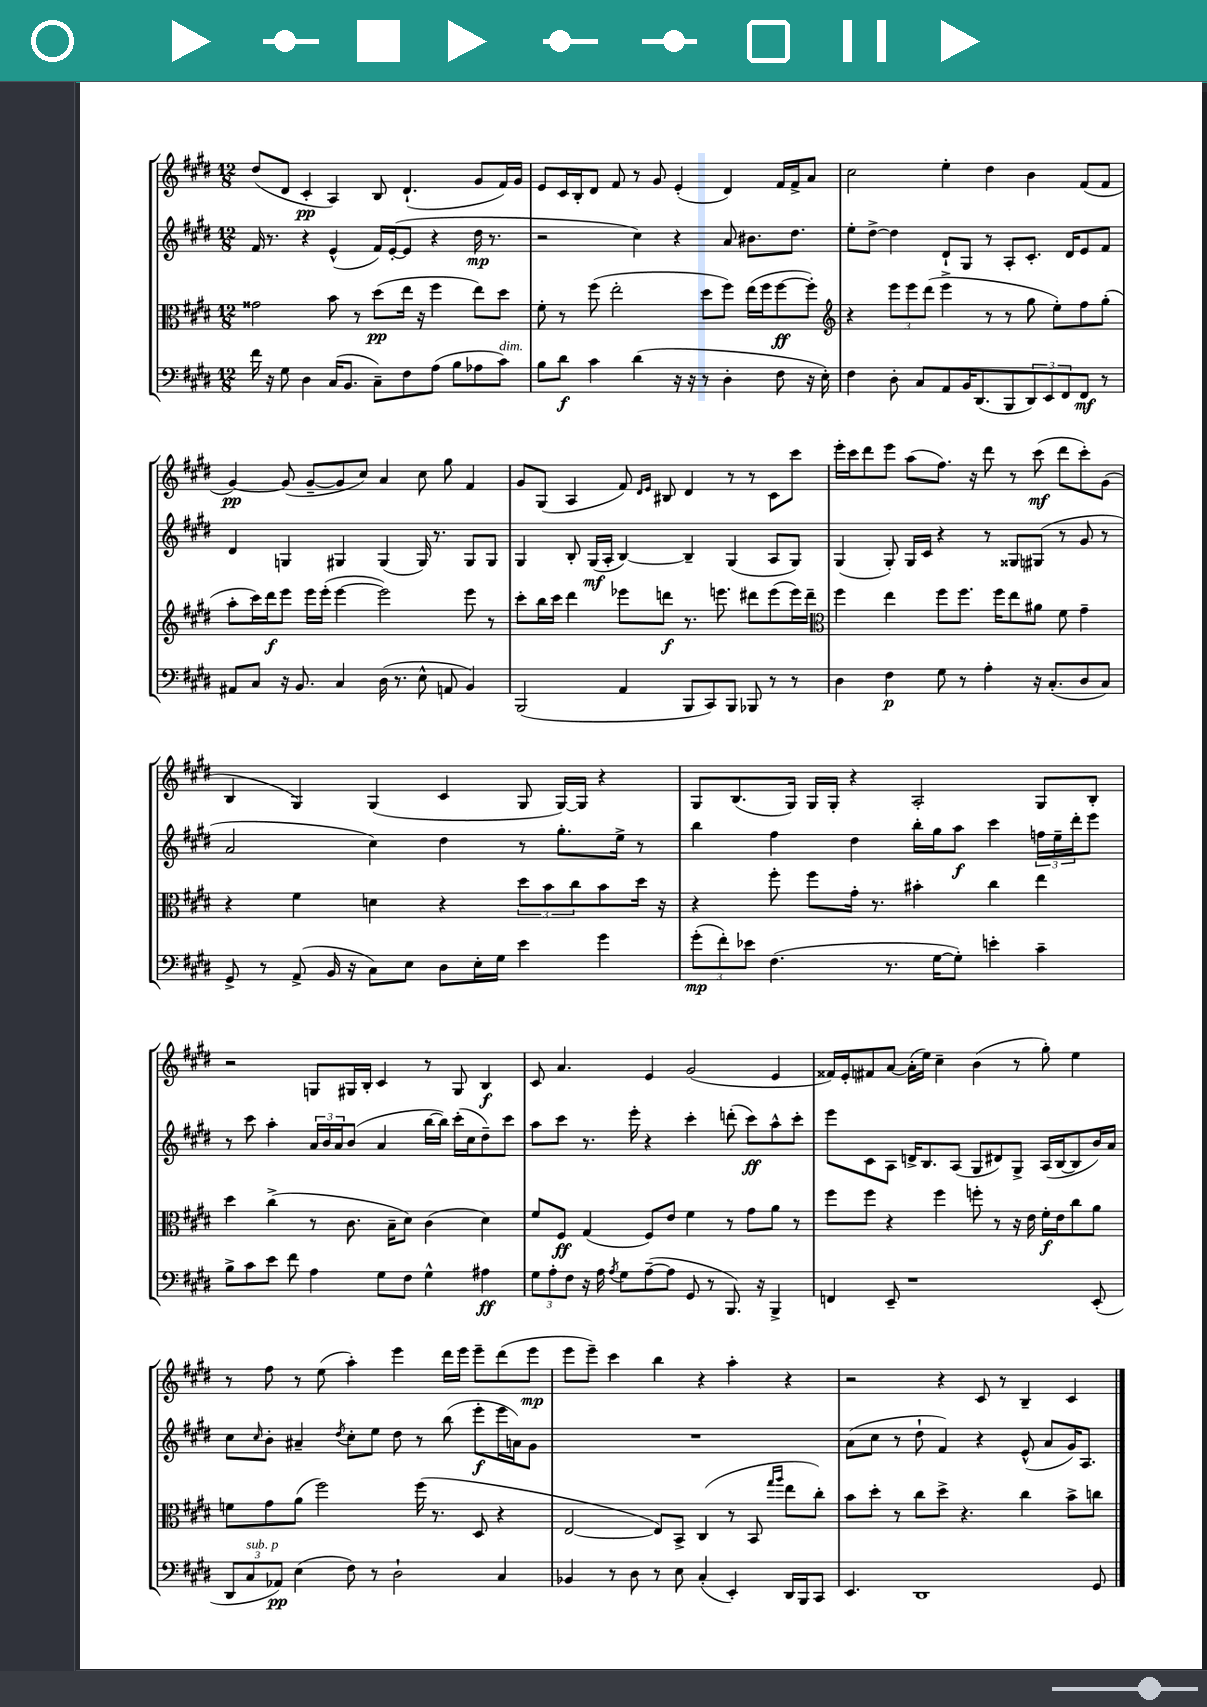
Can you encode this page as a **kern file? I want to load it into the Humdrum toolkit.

**kern	**dynam	**kern	**dynam	**kern	**dynam	**kern	**dynam
*part4	*part4	*part3	*part3	*part2	*part2	*part1	*part1
*staff4	*staff4	*staff3	*staff3	*staff2	*staff2	*staff1	*staff1
*clefF4	*	*clefC3	*	*clefG2	*	*clefG2	*
*k[f#c#g#d#]	*	*k[f#c#g#d#]	*	*k[f#c#g#d#]	*	*k[f#c#g#d#]	*
*M12/8	*	*M12/8	*	*M12/8	*	*M12/8	*
=4	=4	=4	=4	=4	=4	=4	=4
16f#\	.	2g##X\	.	16f#/	.	(8dd#/L	.
16r	.	.	.	8.r	.	.	.
8G#\	.	.	.	.	.	8d#/J	.
4D#\	.	.	.	4r	.	4c#'/	pp
(16C#/KL	.	8b\	.	(4e^^/	.	4A/)	.
8.BB/J	.	.	.	.	.	.	.
.	.	8r	.	.	.	.	.
8C#~\L)	.	(8dd#\L	pp	16f#/LL)	.	8B/	.
.	.	.	.	([16e'/J	.	.	.
8F#\	.	16ee\Jk	.	8e/J]	.	(4.d#`/	.
.	.	16r	.	.	.	.	.
(8A\J	.	4ff#\	.	4r	.	.	.
8B\L	.	.	.	.	.	.	.
8A-X\	.	8ee\L)	.	16dd#\	mp	8g#/L	.
.	.	.	.	8.r	.	.	.
!LO:TX:a:i:t=dim.	!	!	!	!	!	!	!
8c#\J)	.	8dd#\J	.	.	.	16f#/L)	.
.	.	.	.	.	.	16g#/JJ	.
=5	=5	=5	=5	=5	=5	=5	=5
8B\L	.	8f#'\	.	2r	.	8e/L	.
8d#\J	f	8r	.	.	.	16c#/L	.
.	.	.	.	.	.	16B'/J	.
4c#\	.	(8ff#\	.	.	.	8d#/J	.
.	.	2ee'\	.	.	.	8f#/	.
(4d#\	.	.	.	4cc#\)	.	8r	.
.	.	.	.	.	.	8g#/	.
16r	.	.	.	4r	.	(4e'/	.
16r	.	.	.	.	.	.	.
8r	.	8dd#\L	.	.	.	.	.
4D#'\	.	8ff#\J)	.	8a/	.	4d#/)	.
.	.	(16ee\LL	.	8.b#X\L	.	.	.
.	.	16ff#\J	.	.	.	.	.
8F#\	.	[8ff#\	ff	.	.	16f#/LL	.
.	.	.	.	8.dd#\J	.	16f#^/J	.
16r	.	8ff#'\J])	.	.	.	8a/J	.
16E'\)	.	.	.	.	.	.	.
=6	=6	=6	=6	=6	=6	=6	=6
*	*	*clefG2	*	*	*	*	*
4F#\	.	4r	.	8ee'\L	.	2cc#\	.
.	.	.	.	[8dd#^\J	.	.	.
8D#'\	.	12eee\L	.	4dd#\]	.	.	.
.	.	12eee\	.	.	.	.	.
8C#/L	.	.	.	.	.	.	.
.	.	(12ddd#\J	.	.	.	.	.
8AA/	.	4eee^\	.	8d#`/L	.	4ee'\	.
16BB/K	.	.	.	8G#/J	.	.	.
(8.DD#/	.	.	.	.	.	.	.
.	.	8r	.	8r	.	4dd#\	.
8BBB/	.	8r	.	8A'/L	.	.	.
12DD#/)	.	8gg#\	.	8.c#'/J	.	4b\	.
12EE/	.	.	.	.	.	.	.
.	.	8ee'\L)	.	.	.	.	.
12FF#/	.	.	.	.	.	.	.
.	.	.	.	16d#/KL	.	.	.
8FF#/J	mf	8ff#\	.	8e/	.	(8f#/L	.
8r	.	(8gg#'\J	.	8f#/J	.	8f#/J	.
!!LO:LB:g=z
=7	=7	=7	=7	=7	=7	=7	=7
8AA#X/L	.	8aa'\L	.	4d#/	.	[4g#/)	pp
8C#/J	.	16ccc#\L)	.	.	.	.	.
.	.	16ddd#\J	f	.	.	.	.
16r	.	8eee\J	.	4Gn/	.	(8g#/]	.
8.BB/	.	.	.	.	.	.	.
.	.	16eee\LL	.	.	.	[8g#~/L	.
.	.	(16eee'\JJ	.	.	.	.	.
4C#/	.	[4eee\	.	4G#X/	.	8g#/]	.
.	.	.	.	.	.	8cc#/J)	.
(16D#\	.	2eee\])	.	(4G#/	.	4a/	.
8.r	.	.	.	.	.	.	.
8E^^\	.	.	.	16G#/)	.	8cc#\	.
.	.	.	.	8.r	.	.	.
8AAn/	.	.	.	.	.	8gg#\	.
4BB/)	.	8eee\	.	8G#/L	.	4f#/	.
.	.	8r	.	8G#/J	.	.	.
=8	=8	=8	=8	=8	=8	=8	=8
(2BBB/	.	8ccc#'\L	.	4G#/	.	8g#/L	.
.	.	16bb\L	.	.	.	(8G#/J	.
.	.	16ccc#\JJ	.	.	.	.	.
.	.	4ddd#\	.	8B'/	.	4A/	.
.	.	.	.	(16G#/LL	mf	.	.
.	.	.	.	16A'/JJ	.	.	.
4AA/	.	8eee-X\L	.	[4B/)	.	8f#/)	.
.	.	.	.	.	.	16qqd#/LL	.
.	.	.	.	.	.	16qqe/JJ	.
.	.	8dddn\J	f	.	.	8B#X/	.
8BBB/L	.	8.r	.	4B~/]	.	4d#/	.
8CC#/)	.	.	.	.	.	.	.
.	.	8.eeen\	.	.	.	.	.
8BBB/J	.	.	.	(4G#/	.	8r	.
8BBB-X/	.	8ddd#X\L	.	.	.	8r	.
8r	.	(8eee\	.	8A/L	.	8c#\L	.
8r	.	16eee\L)	.	8G#/J)	.	8ccc#\J	.
.	.	16ddd#~\JJ	.	.	.	.	.
=9	=9	=9	=9	=9	=9	=9	=9
*	*	*clefC3	*	*	*	*	*
4D#\	.	4ff#\	.	(4G#/	.	16eee'\LL	.
.	.	.	.	.	.	16ccc#\J	.
.	.	.	.	.	.	8ddd#\	.
4F#\	p	4ee\	.	8G#'/)	.	8eee\J	.
.	.	.	.	16G#/LL	.	(8aa\L	.
.	.	.	.	16c#/JJ	.	.	.
8G#\	.	8ff#\L	.	4r	.	8.ff#\J)	.
8r	.	8.ff#\J	.	.	.	.	.
.	.	.	.	.	.	16r	.
4A'\	.	.	.	8r	.	8ddd#\	.
.	.	16ff#\KL	.	.	.	.	.
.	.	8ee\	.	8G##X/L	.	8r	.
16r	.	8a#X\J	.	(8G#X/J	.	(8ccc#\	mf
(8.C#'/L	.	.	.	.	.	.	.
.	.	8f#\	.	8r	.	8ddd#\L	.
8D#/	.	4g#~\	.	8g#/	.	8ccc#'\)	.
8C#/J)	.	.	.	8r	.	(8g#\J	.
!!LO:LB:g=z
=10	=10	=10	=10	=10	=10	=10	=10
8GG#^/	.	4r	.	2a/	.	4B/	.
8r	.	.	.	.	.	.	.
(8AA^/	.	4f#\	.	.	.	4G#/)	.
16BB/	.	.	.	.	.	.	.
16r	.	.	.	.	.	.	.
8C#\L)	.	4dn\	.	4cc#\)	.	(4G#/	.
8E\J	.	.	.	.	.	.	.
8D#\L	.	4r	.	4dd#\	.	4c#/	.
16E'\L	.	.	.	.	.	.	.
16G#\JJ	.	.	.	.	.	.	.
4e\	.	12dd#\L	.	8r	.	8G#/	.
.	.	12b\	.	.	.	.	.
.	.	.	.	8.gg#'\L	.	[16G#/LL)	.
.	.	12cc#\	.	.	.	.	.
.	.	.	.	.	.	16G#/JJ]	.
4g#\	.	8b\	.	.	.	4r	.
.	.	.	.	16ee^\Jk	.	.	.
.	.	16dd#\Jk	.	8r	.	.	.
.	.	16r	.	.	.	.	.
=11	=11	=11	=11	=11	=11	=11	=11
(12g#'\L	mp	4r	.	4bb\	.	8G#/L	.
12f#'\)	.	.	.	.	.	.	.
.	.	.	.	.	.	(8.B/	.
12e-X\J	.	.	.	.	.	.	.
(4.F#\	.	8ff#'\	.	4ff#\	.	.	.
.	.	.	.	.	.	16G#/Jk)	.
.	.	8ff#\L	.	.	.	16G#/LL	.
.	.	.	.	.	.	16G#'/JJ	.
.	.	16g#'\Jk	.	4dd#\	.	4r	.
.	.	8.r	.	.	.	.	.
8.r	.	.	.	.	.	.	.
.	.	4b#X'\	.	16bb'\LL	.	2A'/	.
[16G#\KL	.	.	.	16gg#\J	.	.	.
8G#'\J])	.	.	.	8aa\J	f	.	.
4en'\	.	4cc#\	.	4ccc#\	.	.	.
4c#~\	.	4ee\	.	24ffn\LL	.	8G#/L	.
.	.	.	.	24ee~\	.	.	.
.	.	.	.	24ddd#'\J	.	.	.
.	.	.	.	8eee\J	.	8B'/J	.
!!LO:LB:g=z
=12	=12	=12	=12	=12	=12	=12	=12
8B^\L	.	4dd#\	.	8r	.	2r	.
8c#\	.	.	.	8ccc#\	.	.	.
8e\J	.	(4cc#^\	.	4aa'\	.	.	.
8f#\	.	.	.	.	.	.	.
4A\	.	8r	.	24a/LL	.	8Gn/L	.
.	.	.	.	24b/	.	.	.
.	.	.	.	24a/J	.	.	.
.	.	8.c#\	.	(8b/J	.	16G#X/L	.
.	.	.	.	.	.	16B'/JJ	.
8G#\L	.	.	.	4a/	.	4c#/	.
.	.	16B~\KL	.	.	.	.	.
8F#\J	.	8d#\J)	.	.	.	.	.
4G#^^\	.	(4c#\	.	[16bb\LL	.	8r	.
.	.	.	.	16bb\JJ])	.	.	.
.	.	.	.	(16ccc#'\LL	.	8G#/	.
.	.	.	.	16cc#\J	.	.	.
4A#X\	ff	4d#\)	.	8dd#~\)	.	4B/	f
.	.	.	.	8ccc#\J	.	.	.
=13	=13	=13	=13	=13	=13	=13	=13
12G#\L	.	8f#/L	.	8aa\L	.	8c#/	.
12A'\	.	.	.	.	.	.	.
.	.	8F#/J	ff	8ccc#\J	.	4.a/	.
12F#\J	.	.	.	.	.	.	.
16r	.	(4G#/	.	8.r	.	.	.
16A\	.	.	.	.	.	.	.
8qA/	.	.	.	.	.	.	.
8G#\L	.	.	.	.	.	.	.
.	.	.	.	16eee'\	.	.	.
([8A~\	.	8F#/L)	.	4r	.	4e/	.
8A\J]	.	8e/J	.	.	.	.	.
8GG#/	.	4f#\	.	4ccc#'\	.	(2g#/	.
8r	.	.	.	.	.	.	.
8.BBB/)	.	8r	.	(8dddn'\	.	.	.
.	.	8g#\L	.	8ccc#\L)	ff	.	.
16r	.	.	.	.	.	.	.
4BBB^/	.	8a\J	.	8aa^^\	.	4e/	.
.	.	8r	.	8ccc#'\J	.	.	.
=14	=14	=14	=14	=14	=14	=14	=14
4FFn/	.	8ff#\L	.	8eee\L	.	16f##X/LL)	.
.	.	.	.	.	.	16e'/J	.
.	.	8ff#\J	.	8c#\	.	8f#X/	.
8EE~/	.	4r	.	8A\J	.	[8a/J	.
1r	.	.	.	16dn^/KL	.	(16a'\LL]	.
.	.	.	.	8.B/	.	16ee\JJ)	.
.	.	4ff#\	.	.	.	4cc#~\	.
.	.	.	.	(8A/J	.	.	.
.	.	8ffn'\	.	8G#/L	.	(4b\	.
.	.	8r	.	8d#X/)	.	.	.
.	.	16r	.	8G#^/J	.	8r	.
.	.	16e\	.	.	.	.	.
.	.	16f#'\LL	f	(16A/LL	.	8gg#'\)	.
.	.	16e\J	.	[16B/J	.	.	.
.	.	8cc#\	.	8B/]	.	4ee\	.
(8EE'/	.	8a\J	.	16b/L)	.	.	.
.	.	.	.	16a/JJ	.	.	.
!!LO:LB:g=z
=15	=15	=15	=15	=15	=15	=15	=15
12DD#/L	.	8fn\L	.	8cc#\L	.	8r	.
!LO:TX:a:i:t=sub. p	!	!	!	!	!	!	!
12C#/	.	.	.	.	.	.	.
.	.	.	.	16qqcc#/	.	.	.
.	.	8g#\	.	8b'\J	.	8ff#\	.
12AA-X/J)	pp	.	.	.	.	.	.
(4E\	.	(8a\J	.	4a#X~/	.	8r	.
.	.	2ff#\)	.	.	.	(8ee\	.
.	.	.	.	8qdd#/	.	.	.
8F#\)	.	.	.	8cc#'\L	.	4aa'\)	.
8r	.	.	.	8ee\J	.	.	.
2D#`\	.	.	.	8dd#\	.	4eee\	.
.	.	(16ff#\	.	8r	.	.	.
.	.	8.r	.	.	.	.	.
.	.	.	.	(8bb\	.	16ddd#\LL	.
.	.	.	.	.	.	16eee\JJ	.
.	.	8D#/	.	8eee'\L	f	8eee~\L	.
4C#/	.	4r	.	16eee\L	.	(8ddd#\	.
.	.	.	.	16an\J)	.	.	.
.	.	.	.	8g#\J	.	8eee\J	mp
=16	=16	=16	=16	=16	=16	=16	=16
4BB-X/	.	[2E/	.	1.r	.	8eee\L	.
.	.	.	.	.	.	8eee~\J)	.
8r	.	.	.	.	.	4ccc#\	.
8D#\	.	.	.	.	.	.	.
8r	.	8E/L])	.	.	.	4bb\	.
8E\	.	8BB^/J	.	.	.	.	.
(4C#'/	.	(4C#/	.	.	.	4r	.
4EE'/)	.	8r	.	.	.	4aa'\	.
.	.	8BB/	.	.	.	.	.
.	.	16qqgg#/LL	.	.	.	.	.
.	.	16qqaa/JJ	.	.	.	.	.
16DD#/LL	.	8ee\L	.	.	.	4r	.
16BBB/J	.	.	.	.	.	.	.
8CC#/J	.	8cc#'\J)	.	.	.	.	.
=17	=17	=17	=17	=17	=17	=17	=17
4.EE/	.	8b\L	.	(8a\L	.	2r	.
.	.	8dd#'\J	.	8cc#\J	.	.	.
.	.	8r	.	8r	.	.	.
1DD#	.	8cc#\L	.	8dd#`\	.	.	.
.	.	8dd#^\J	.	4f#/)	.	4r	.
.	.	4.r	.	.	.	.	.
.	.	.	.	4r	.	8c#/	.
.	.	.	.	.	.	8r	.
.	.	4cc#\	.	(8e^^/	.	4B~/	.
.	.	.	.	8a/L	.	.	.
.	.	8b^\L	.	16g#/K)	.	4c#/	.
.	.	.	.	8.A/J	.	.	.
8GG#/	.	8ccn\J	.	.	.	.	.
==	==	==	==	==	==	==	==
*-	*-	*-	*-	*-	*-	*-	*-
